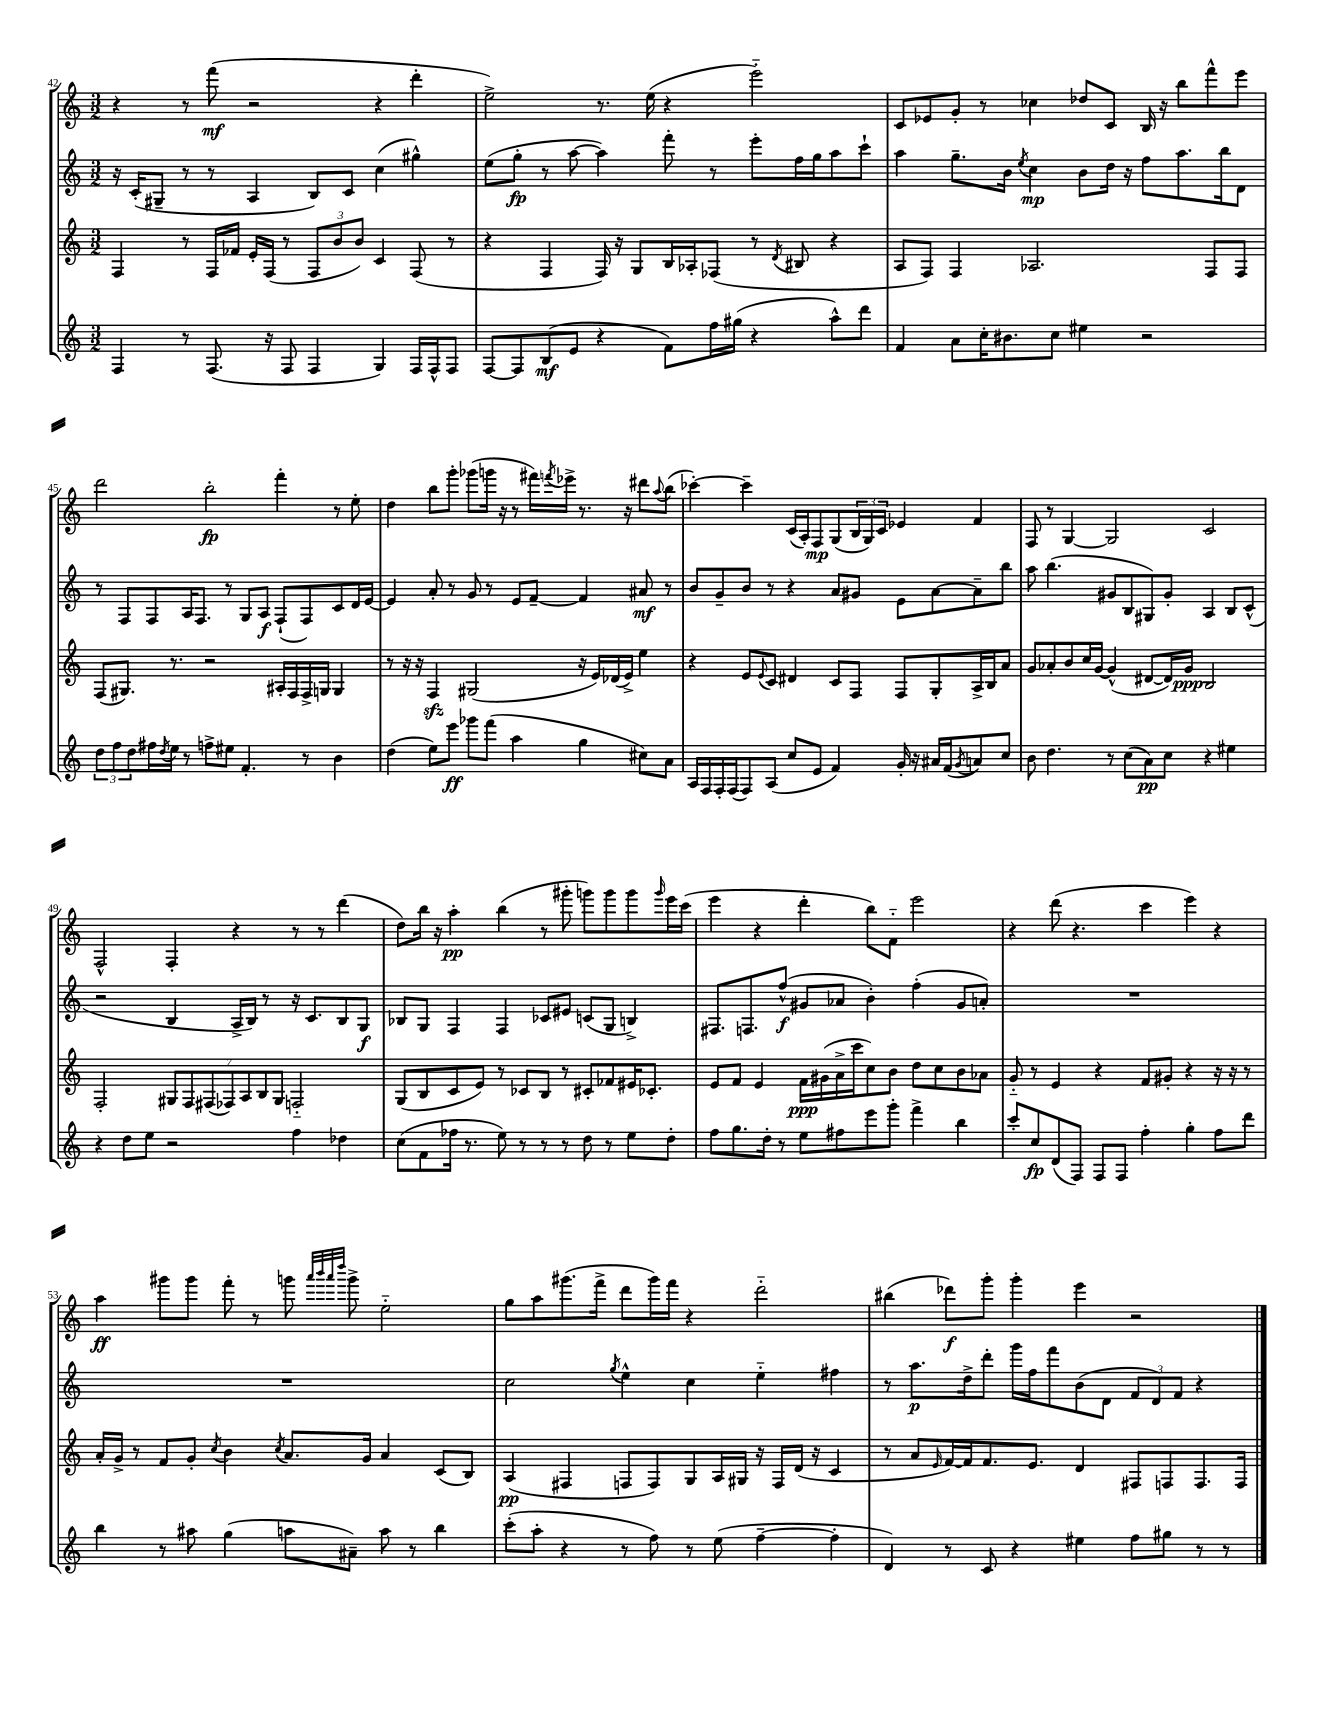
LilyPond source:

<<
\new StaffGroup <<
\new Staff = "s0" {
    \clef treble \key c \major \numericTimeSignature \time 3/2
    r4 r8 f'''8\mf( r2 r4 d'''4-. |
    e''2->) r8. e''16( r4 e'''2-_) |
    c'8 ees'8 g'8-. r8 ces''4 des''8 c'8 b16 r16 b''8 f'''8-^ e'''8 |
    d'''2 b''2-.\fp f'''4-. r8 e''8-. |
    d''4 b''8 g'''8-. ges'''8( g'''16 r16 r8 fis'''16) \acciaccatura { f'''8 } ees'''16-> r8. r16 dis'''8 \appoggiatura { a''8 } b''8( |
    ces'''4~-.) ces'''4-- c'16( a16-.) f8\mp g8( \tuplet 3/2 { b16 g16) c'16 } ees'4 f'4 |
    f8 r8 g4~ g2 c'2 |
    f2-^ f4-. r4 r8 r8 d'''4( |
    d''8) b''16 r16 a''4-.\pp b''4( r8 gis'''8-. g'''8) g'''8 g'''8 \grace { g'''16 } e'''16 c'''16( |
    e'''4 r4 d'''4-. b''8) f'8-_ e'''2 |
    r4 d'''8( r4. c'''4 e'''4) r4 |
    a''4\ff gis'''8 gis'''8 f'''8-. r8 g'''8 \grace { a'''32 b'''32 a'''32 d''''32 } g'''8-> e''2-_ |
    g''8 a''8 gis'''8.( f'''16-> d'''8 gis'''16) f'''16 r4 d'''2-_ |
    bis''4( des'''8\f) g'''8-. g'''4-. e'''4 r2 \bar "|." |
}
\new Staff = "s1" {
    \clef treble \key c \major \numericTimeSignature \time 3/2
    r16 c'16-.( gis8-- r8 r8 a4 b8) c'8 c''4( gis''4-^) |
    e''8( g''8-.\fp r8 a''8~ a''4) f'''8-. r8 e'''8-. f''16 g''16 a''8 c'''8-! |
    a''4 g''8.-- b'16 \acciaccatura { e''8 } c''4\mp b'8 d''16 r16 f''8 a''8. b''16 d'8 |
    r8 f8 f8 a16 f8. r8 g8 a8\f f8-!( f8) c'8 d'16 e'16~ |
    e'4 a'8-. r8 g'8 r8 e'8 f'8~-- f'4 ais'8\mf r8 |
    b'8 g'8-- b'8 r8 r4 a'8 gis'8 e'8 a'8~ a'8-- b''8 |
    a''8 b''4.( gis'8 b8 gis8) gis'8-. a4 b8 c'8-^( |
    r2 b4 a16-> b16) r8 r16 c'8. b8 g8\f |
    bes8 g8 f4 f4 ces'8 eis'8 c'8( g8 b4->) |
    fis8. f8. f''8-^\f( gis'8 aes'8 b'4-.) f''4-.( gis'8 a'8-.) |
    R1. |
    R1. |
    c''2 \acciaccatura { g''8 } e''4-^ c''4 e''4-_ fis''4 |
    r8 a''8.\p d''16-> d'''8-. g'''16 f''16 f'''8 b'8( d'8 \tuplet 3/2 { f'8 d'8) f'8 } r4 \bar "|." |
}
\new Staff = "s2" {
    \clef treble \key c \major \numericTimeSignature \time 3/2
    f4 r8 f16 fes'16 e'16-. f16( r8 \tuplet 3/2 { f8 b'8 b'8) } c'4 f8( r8 |
    r4 f4 f16) r16 g8 b16 aes16-. fes8( r8 \acciaccatura { d'8 } bis8 r4 |
    a8 f8) f4 aes2. f8 f8 |
    f8( gis8.) r8. r2 ais16-. f16 f16-> g16 g4 |
    r8 r16 r16 f4\sfz gis2( r16 e'16) des'16( e'16->) e''4 |
    r4 e'8 \appoggiatura { e'8 } c'8 dis'4 c'8 f8 f8 g8-. a16-> b16 a'8 |
    g'8 aes'8-. b'8 c''16 g'16~ g'4-^( dis'8~ dis'16) g'16\ppp b2 |
    f2-. \tuplet 7/4 { gis8 f8 fis8( fes8) a8 b8 gis8 } f2-_ |
    g8( b8 c'8 e'8) r8 ces'8 b8 r8 cis'8-. fes'8 eis'16 ces'8.-. |
    e'8 f'8 e'4 f'16\ppp gis'16( a'16-> c'''16 c''8) b'8 d''8 c''8 b'8 aes'8 |
    g'8-_ r8 e'4 r4 f'8 gis'8-. r4 r16 r16 r8 |
    a'16-. g'16-> r8 f'8 g'8-. \acciaccatura { c''8 } b'4 \acciaccatura { c''8 } a'8. g'16 a'4 c'8( b8) |
    a4\pp( fis4 f8 f8) g8 a16 gis16 r16 f16 d'16( r16 c'4 |
    r8 a'8 \grace { e'16 } f'16~) f'16 f'8. e'8. d'4 fis8 f8 f8. f16 \bar "|." |
}
\new Staff = "s3" {
    \clef treble \key c \major \numericTimeSignature \time 3/2
    f4 r8 f8.( r16 f8 f4 g4) f16 f16-^ f8 |
    f8~ f8 b8\mf( e'8 r4 f'8) f''16 gis''16( r4 a''8-^) d'''8 |
    f'4 a'8 c''16-. bis'8. c''8 eis''4 r2 |
    \tuplet 3/2 { d''8 f''8 d''8 } fis''16 \acciaccatura { d''8 } e''16 r8 f''8-> eis''8 f'4.-. r8 b'4 |
    d''4( e''8) e'''8\ff ges'''8 f'''8( a''4 g''4 cis''8) a'8 |
    a16 f16 f16-. f16( f8) a8( c''8 e'8 f'4) g'16-. r16 ais'16 f'16( \acciaccatura { g'8 } a'8) c''8 |
    b'8 d''4. r8 c''8( a'8\pp) c''8 r4 eis''4 |
    r4 d''8 e''8 r2 f''4 des''4 |
    c''8( f'8 fes''16 r8. e''8) r8 r8 r8 d''8 r8 e''8 d''8-. |
    f''8 g''8. d''16-. r8 e''8 fis''8 e'''8 g'''8-. f'''4-> b''4 |
    c'''8-. c''8\fp d'8( f8) f8 f8 f''4-. g''4-. f''8 d'''8 |
    b''4 r8 ais''8 g''4( a''8 ais'8--) a''8 r8 b''4 |
    c'''8-.( a''8-. r4 r8 f''8) r8 e''8( f''4~-- f''4-. |
    d'4) r8 c'8 r4 eis''4 f''8 gis''8 r8 r8 \bar "|." |
}
>>
>>
\layout { \context { \Score currentBarNumber = #42 } }
